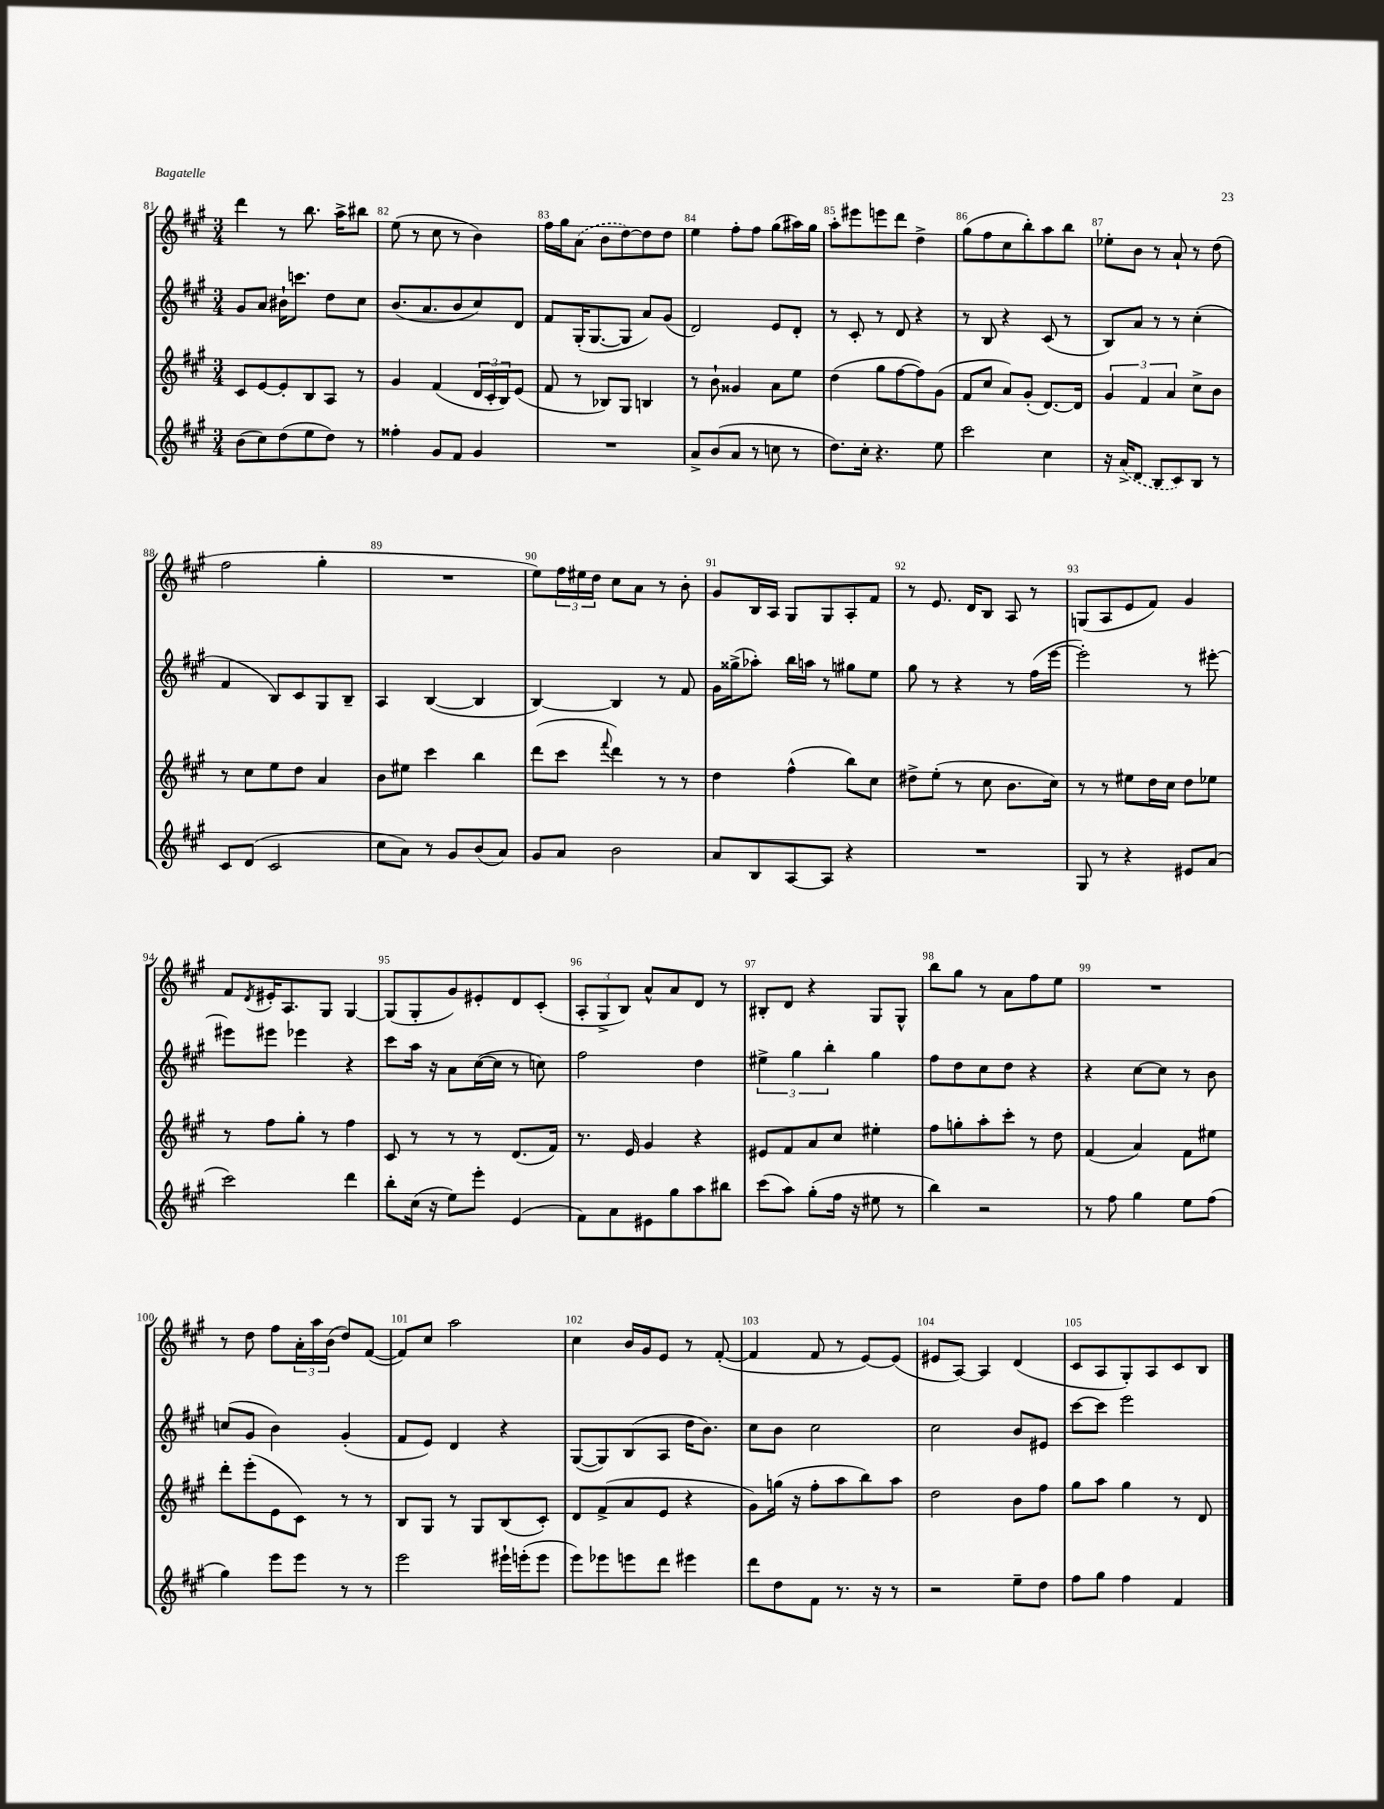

**kern	**kern	**kern	**kern
*staff4	*staff3	*staff2	*staff1
*clefG2	*clefG2	*clefG2	*clefG2
*k[f#c#g#]	*k[f#c#g#]	*k[f#c#g#]	*k[f#c#g#]
*M3/4	*M3/4	*M3/4	*M3/4
(8b	8c#	8g#	4ddd
8cc#)	[8e	8a	.
(8dd	8e']	16b#`	8r
.	.	8.ccc	.
8ee	8B	.	8.bb
8dd)	8A	8dd	.
.	.	.	16aa^
8r	8r	8cc#	8bb#
=	=	=	=
4ff##'	4g#	(8.b	(8ee
.	.	.	8r
.	.	8.a	.
8g#	(4f#	.	8cc#
8f#	.	8b	8r
4g#	24d	8cc#)	4b)
.	24c#'	.	.
.	24B)	.	.
.	(8e	8d	.
=	=	=	=
2.r	8f#	8f#	16ff#
.	.	.	16gg#
.	8r	(16G#'	(8a
.	.	[8.G#	.
.	8B-)	.	8b
.	8G#	8G#]	[8dd)
.	4B	8a)	8dd]
.	.	(8g#	8dd
=	=	=	=
8a^	8r	2d)	4ee
(8b	8b`	.	.
8a	4g##	.	8ff#'
8r	.	.	8ff#
8cc	8a	8e	(8gg#
8r	8ee	8d'	16aa#)
.	.	.	16gg#
=	=	=	=
8.dd)	(4dd	8r	8aa'
.	.	8c#'	8eee#
16cc#'	.	.	.
4.r	8gg#	8r	8eee
.	[8ff#	8d	8ddd
.	8ff#])	4r	4dd^
8ee	(8g#	.	.
=	=	=	=
2ccc#	8f#	8r	(8gg#
.	8cc#	8B	8ff#
.	8a)	4r	8cc#
.	(8g#'	.	8bb')
4cc#	[8.d)	(8c#	8aa
.	.	8r	8bb
.	16d]	.	.
=	=	=	=
16r	6g#	8B)	8ee-'
(16a^	.	.	.
8d	.	8a	8b
.	6f#	.	.
8B	.	8r	8r
.	6a	.	.
8c#)	.	8r	8a`
8B	8cc#^	(4cc#'	8r
8r	8b	.	(8dd
=	=	=	=
8c#	8r	4f#	2ff#
(8d	8cc#	.	.
2c#	8ee	8B)	.
.	8dd	8c#	.
.	4a	8G#	4gg#'
.	.	8B~	.
=	=	=	=
8cc#	8b	4A	2.r
8a)	8ee#	.	.
8r	4ccc#	([4B	.
8g#	.	.	.
(8b	4bb	4B]	.
8a)	.	.	.
=	=	=	=
8g#	(8ddd	[4B)	8ee)
8a	8ccc#	.	24ff#
.	.	.	24ee#
.	.	.	24dd
.	8qqfff#	.	.
2b	4ddd)	4B]	8cc#
.	.	.	8a
.	8r	8r	8r
.	8r	8f#	8b'
=	=	=	=
8a	4dd	16g#	8g#
.	.	(16gg##^	.
8B	.	8aa-')	16B
.	.	.	16A
[8A	(4ff#^^	16bb	8G#
.	.	16aa	.
8A]	.	8r	8G#
4r	8bb)	8gg#	8A'
.	8cc#	8ee	8f#
=	=	=	=
2.r	8dd#^	8gg#	8r
.	(8ee'	8r	8.e
.	8r	4r	.
.	.	.	16d
.	8cc#	.	8B
.	8.b	8r	8A
.	.	(16ff#	8r
.	16cc#)	[16eee	.
=	=	=	=
8G#	8r	2eee'])	(8G
8r	8r	.	8A
4r	8ee#	.	8e
.	16dd	.	8f#)
.	16cc#	.	.
8e#	8dd	8r	4g#
(8a	8ee-	[8eee#'	.
=	=	=	=
2ccc#)	8r	8eee#]	8f#
.	.	.	8qd
.	8ff#	8eee#	16e#'
.	.	.	8.A
.	8gg#'	4eee-	.
.	8r	.	8G#
4ddd	4ff#	4r	[4G#
=	=	=	=
8bb'	8c#	8ccc#	(8G#]
(16cc#	8r	16aa	8G#'
16r	.	16r	.
8ee)	8r	8a	8g#)
8eee'	8r	([16cc#	8e#'
.	.	16cc#]	.
(4e	(8.d	8r	8d
.	.	8cc)	(8c#'
.	16f#)	.	.
=	=	=	=
8f#)	8.r	2ff#	12A'
.	.	.	12G#^
8a	.	.	.
.	.	.	12B)
.	16e	.	.
8e#	4g#	.	8a^^
8gg#	.	.	8a
8aa	4r	4dd	8d
8bb#	.	.	8r
=	=	=	=
(8ccc#	8e#	6ee#^	8B#'
8aa)	8f#	.	8d
.	.	6gg#	.
(8gg#'	8a	.	4r
.	.	6bb'	.
16ff#	8cc#	.	.
16r	.	.	.
8ee#	4ee#'	4gg#	8G#
8r	.	.	8G#^^
=	=	=	=
4bb)	8ff#	8ff#	8bb
.	8gg'	8dd	8gg#
2r	8aa'	8cc#	8r
.	8ccc#'	8dd	8a
.	8r	4r	8ff#
.	8dd	.	8ee
=	=	=	=
8r	(4f#	4r	2.r
8ff#	.	.	.
4gg#	4a)	[8cc#	.
.	.	8cc#]	.
8ee	8f#	8r	.
(8ff#	8ee#	8b	.
=	=	=	=
4gg#)	8ddd'	(8cc	8r
.	(8eee'	8g#	8dd
8eee	8e	4b)	8ff#
8eee	8c#)	.	24a'
.	.	.	24aa
.	.	.	(24b
8r	8r	(4g#'	8dd)
8r	8r	.	([8f#
=	=	=	=
2eee	8B	8f#	8f#])
.	8G#	8e)	8cc#
.	8r	4d	2aa
.	8G#	.	.
16eee#`	(8B	4r	.
(16eee'	.	.	.
8eee	8c#')	.	.
=	=	=	=
8eee)	8d	([8G#	4cc#
8eee-	(8f#^	8G#])	.
8eee	8a	(8B	16b
.	.	.	16g#
8ddd	8e	8A	8e
4eee#	4r	16dd	8r
.	.	8.b)	.
.	.	.	([8f#'
=	=	=	=
8ddd	8g#)	8cc#	4f#]
8dd	(16gg	8b	.
.	16r	.	.
8f#	8ff#'	2cc#	8f#
8.r	8aa	.	8r
.	8bb)	.	[8e)
16r	.	.	.
8r	8aa	.	(8e]
=	=	=	=
2r	2dd	2cc#	8e#
.	.	.	[8A)
.	.	.	4A]
8ee~	8b	8b	(4d
8dd	8ff#	8e#	.
=	=	=	=
8ff#	8gg#	[8ccc#	8c#
8gg#	8aa	8ccc#]	8A
4ff#	4gg#	2eee	8G#')
.	.	.	8A
4f#	8r	.	8c#
.	8d	.	8B
==	==	==	==
*-	*-	*-	*-
